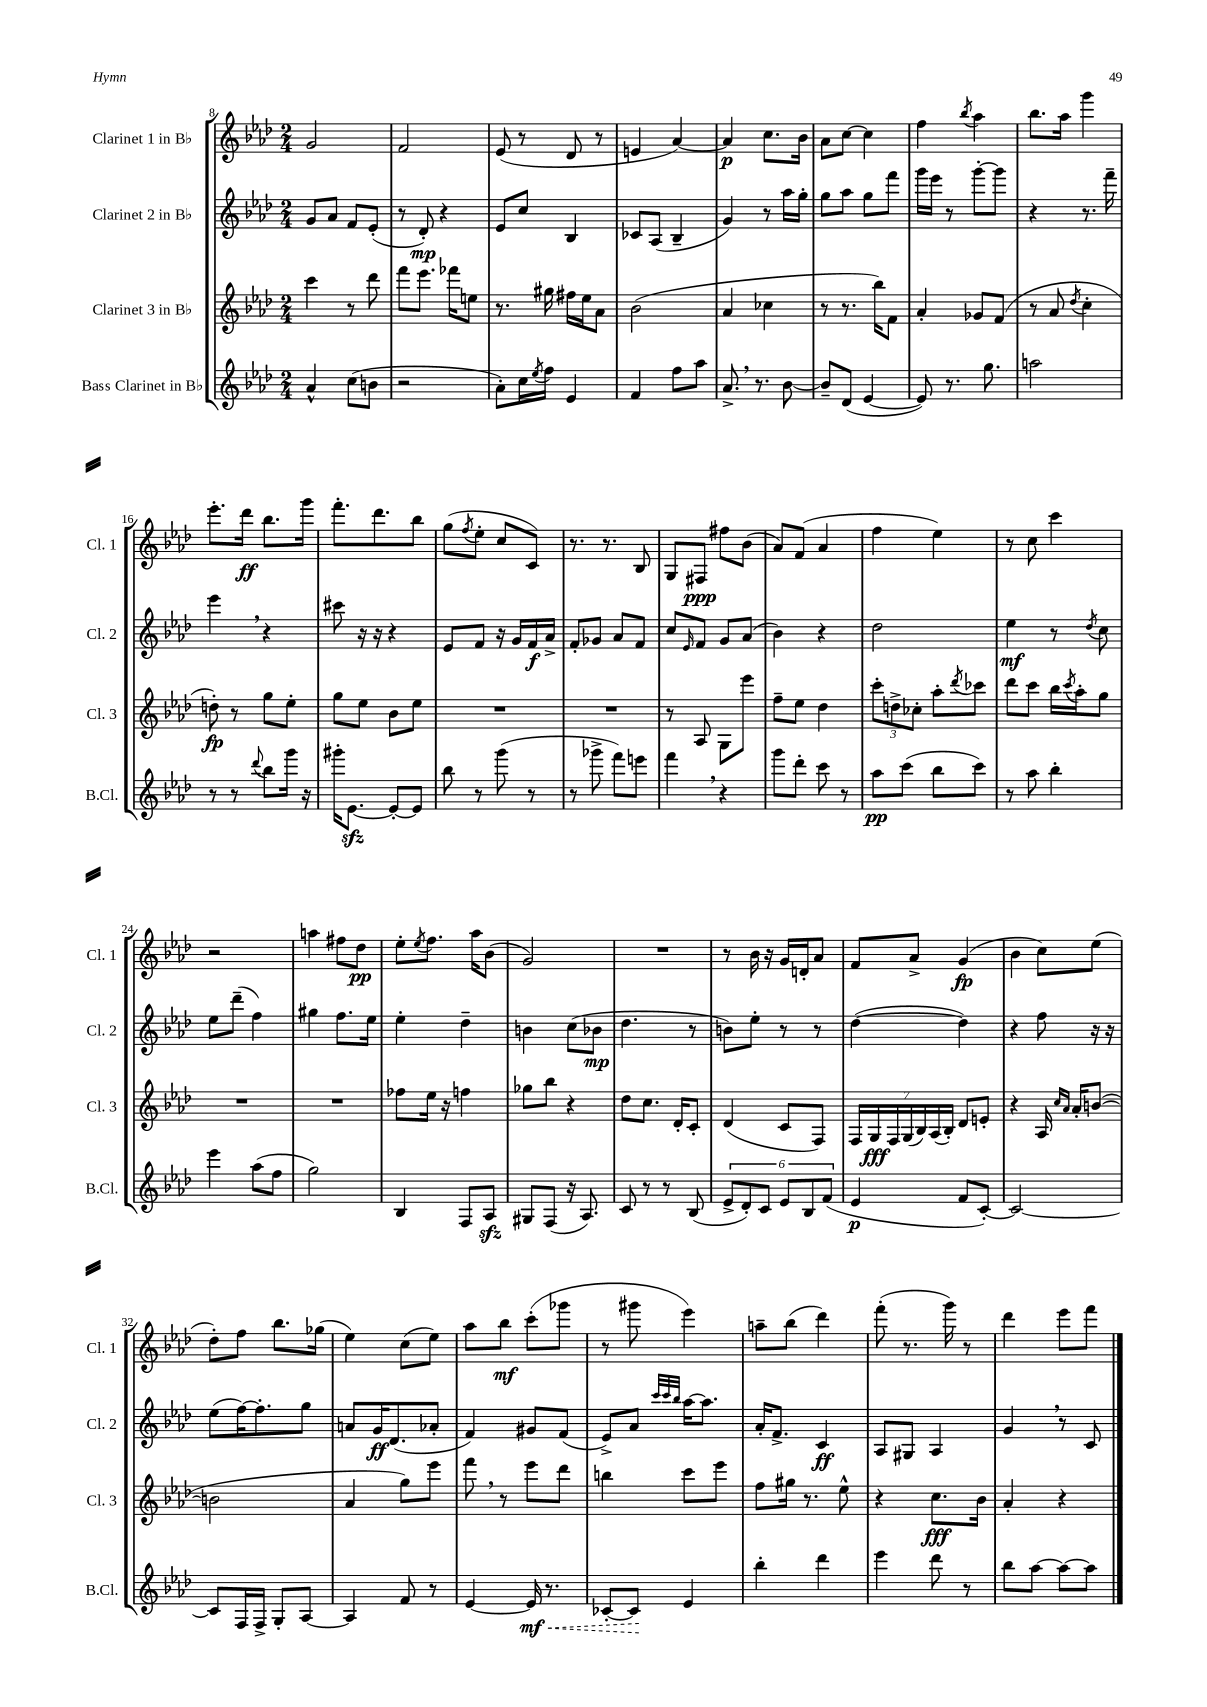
<<
\new StaffGroup <<
\new Staff = "s0" \with { instrumentName = "Clarinet 1 in Bb" shortInstrumentName = "Cl. 1" } {
    \clef treble \key aes \major \numericTimeSignature \time 2/4
    g'2 |
    f'2 |
    ees'8( r8 des'8 r8 |
    e'4 aes'4~) |
    aes'4\p c''8. bes'16 |
    aes'8 c''8~ c''4 |
    f''4 \acciaccatura { bes''8 } aes''4 |
    bes''8. aes''16 g'''4 |
    ees'''8.-. des'''16\ff bes''8. g'''16 |
    f'''8.-. des'''8. bes''8 |
    g''8( \acciaccatura { f''8 } ees''8-. c''8 c'8) |
    r8. r8. bes8 |
    g8 fis8\ppp fis''8 bes'8( |
    aes'8) f'8( aes'4 |
    f''4 ees''4) |
    r8 c''8 c'''4 |
    r2 |
    a''4 fis''8 des''8\pp |
    ees''8-. \acciaccatura { ees''8 } f''8. aes''16 bes'8( |
    g'2) |
    R2 |
    r8 bes'16 r16 g'16 d'16-. aes'8 |
    f'8 aes'8-> g'4\fp( |
    bes'4 c''8) ees''8( |
    des''8-.) f''8 bes''8. ges''16( |
    ees''4) c''8( ees''8) |
    aes''8 bes''8\mf c'''8-.( ges'''8 |
    r8 gis'''8 ees'''4) |
    a''8-- bes''8( des'''4) |
    f'''8-.( r8. g'''16) r8 |
    des'''4 ees'''8 f'''8 \bar "|." |
}
\new Staff = "s1" \with { instrumentName = "Clarinet 2 in Bb" shortInstrumentName = "Cl. 2" } {
    \clef treble \key aes \major \numericTimeSignature \time 2/4
    g'8 aes'8 f'8 ees'8-.( |
    r8 des'8-.\mp) r4 |
    ees'8 c''8 bes4 |
    ces'8 aes8( bes4-- |
    g'4) r8 aes''16 g''16-. |
    g''8 aes''8 g''8 f'''8 |
    g'''16 ees'''16 r8 g'''8~-. g'''8 |
    r4 r8. f'''16-- |
    ees'''4 \breathe r4 |
    cis'''8 r16 r16 r4 |
    ees'8 f'8 r16 g'16 f'16\f aes'16-> |
    f'8-. ges'8 aes'8 f'8 |
    c''8 \grace { ees'16 } f'8 g'8 aes'8( |
    bes'4) r4 |
    des''2 |
    ees''4\mf r8 \acciaccatura { des''8 } c''8 |
    ees''8 des'''8--( f''4) |
    gis''4 f''8. ees''16 |
    ees''4-. des''4-- |
    b'4 c''8( bes'8\mp |
    des''4. r8 |
    b'8) ees''8-. r8 r8 |
    des''4~( des''4) |
    r4 f''8 r16 r16 |
    ees''8( f''16~) f''8.-. g''8 |
    a'8 g'16\ff des'8.( aes'8-. |
    f'4) gis'8 f'8( |
    ees'8->) aes'8 \grace { c'''32 c'''32 bes''32 } aes''16~ aes''8. |
    aes'16-. f'8.-> c'4\ff |
    aes8 gis8 aes4 |
    g'4 \breathe r8 c'8 \bar "|." |
}
\new Staff = "s2" \with { instrumentName = "Clarinet 3 in Bb" shortInstrumentName = "Cl. 3" } {
    \clef treble \key aes \major \numericTimeSignature \time 2/4
    c'''4 r8 des'''8 |
    f'''8 ees'''8. fes'''16 e''8 |
    r8. gis''16 fis''16 ees''16 aes'8 |
    bes'2( |
    aes'4 ces''4 |
    r8 r8. bes''16) f'8 |
    aes'4-. ges'8 f'8( |
    r8 aes'8 \acciaccatura { des''8 } c''4-. |
    d''8-.\fp) r8 g''8 ees''8-. |
    g''8 ees''8 bes'8 ees''8 |
    R2 |
    R2 |
    r8 aes8 g8 ees'''8 |
    f''8-- ees''8 des''4 |
    \tuplet 3/2 { c'''8-. d''8-> ces''8-. } aes''8-. \acciaccatura { des'''8 } ces'''8 |
    des'''8 c'''8 bes''16 \acciaccatura { c'''8 } aes''16-. g''8 |
    R2 |
    R2 |
    fes''8 ees''16 r16 f''4 |
    ges''8 bes''8 r4 |
    des''8 c''8. des'16-. c'8-. |
    des'4( c'8 f8) |
    \tuplet 7/4 { f16 g16\fff f16 g16( bes16) aes16( bes16-.) } des'8 e'8-. |
    r4 aes16 \grace { c''16 aes'16 } aes'16-. b'8~( |
    b'2 |
    aes'4 g''8) ees'''8 |
    f'''8 \breathe r8 ees'''8 des'''8 |
    b''4 c'''8 ees'''8 |
    f''8 gis''16 r8. ees''8-^ |
    r4 c''8.\fff bes'16 |
    aes'4-. r4 \bar "|." |
}
\new Staff = "s3" \with { instrumentName = "Bass Clarinet in Bb" shortInstrumentName = "B.Cl." } {
    \clef treble \key aes \major \numericTimeSignature \time 2/4
    aes'4-^ c''8( b'8 |
    r2 |
    aes'8-.) c''16 \acciaccatura { ees''8 } f''16 ees'4 |
    f'4 f''8 aes''8 |
    aes'8.-> \breathe r8. bes'8~ |
    bes'8-- des'8( ees'4~ |
    ees'8) r8. g''8. |
    a''2 |
    r8 r8 \appoggiatura { des'''8 } bes''8 g'''16 r16 |
    gis'''16-. ees'8.~\sfz ees'8~-. ees'8 |
    bes''8 r8 g'''8( r8 |
    r8 ges'''8-> f'''8) e'''8 |
    f'''4 \breathe r4 |
    g'''8 des'''8-. c'''8 r8 |
    aes''8\pp c'''8( bes''8 c'''8) |
    r8 aes''8 bes''4-. |
    ees'''4 aes''8( f''8 |
    g''2) |
    bes4 f8 aes8\sfz |
    gis8 f8( r16 aes8.) |
    c'8 r8 r8 bes8( |
    \tuplet 6/4 { ees'8-> des'8-.) c'8 ees'8 bes8 f'8( } |
    ees'4\p f'8 c'8~-.) |
    c'2~ |
    c'8 f16 f16-> g8-. aes8~ |
    aes4 f'8 r8 |
    ees'4~ \once \override Hairpin.style = #'dashed-line ees'16\mf\< r8. |
    ces'8~-. ces'8\! ees'4 |
    bes''4-. des'''4 |
    ees'''4 des'''8 r8 |
    bes''8 aes''8~ aes''8~ aes''8 \bar "|." |
}
>>
>>
\layout { \context { \Score currentBarNumber = #8 } }
